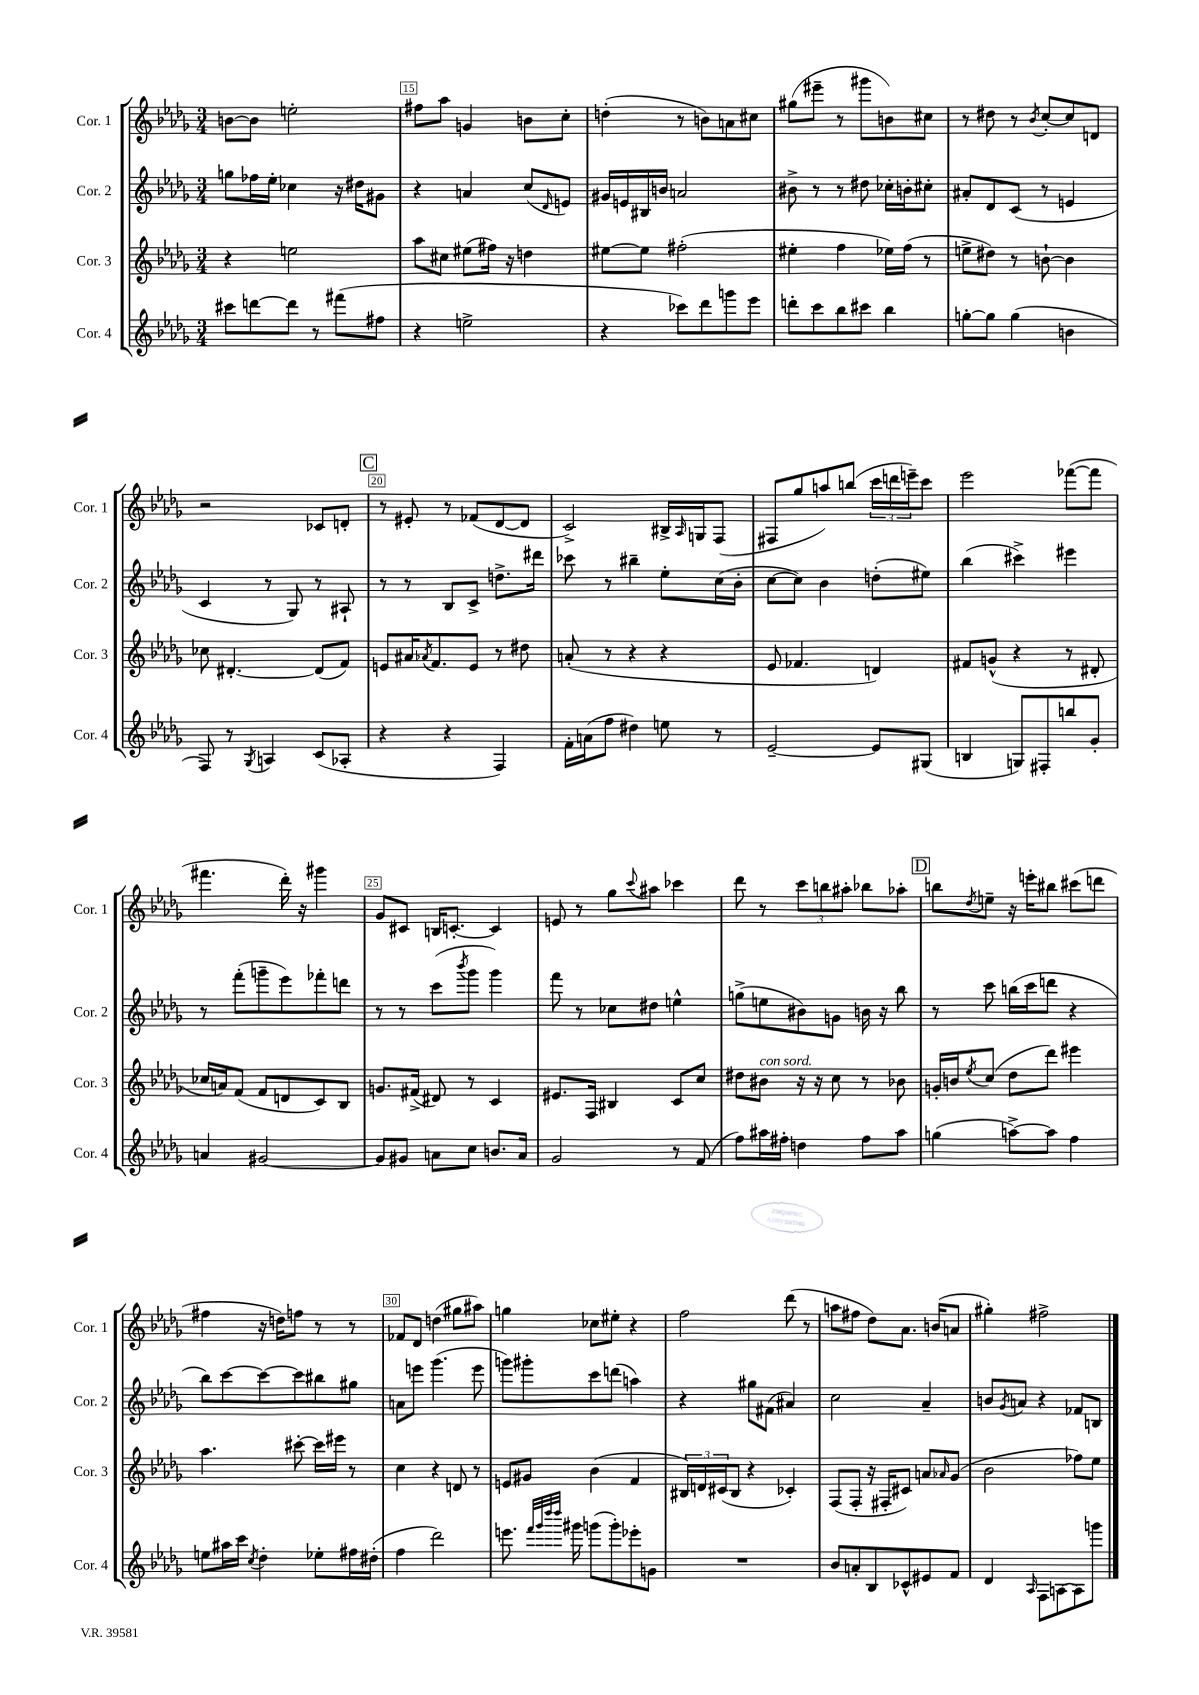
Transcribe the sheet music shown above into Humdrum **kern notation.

**kern	**kern	**kern	**kern
*staff4	*staff3	*staff2	*staff1
*clefG2	*clefG2	*clefG2	*clefG2
*k[b-e-a-d-g-]	*k[b-e-a-d-g-]	*k[b-e-a-d-g-]	*k[b-e-a-d-g-]
*M3/4	*M3/4	*M3/4	*M3/4
8ccc#	4r	8gg	[8b
[8ddd	.	16ff-	8b]
.	.	16ee-'	.
8ddd]	2ee	4cc-	2ee'
8r	.	.	.
(8fff#	.	16r	.
.	.	16dd#	.
8ff#	.	8g#	.
=	=	=	=
4r	8aa-	4r	8ff#
.	8cc#	.	8aa-
2ee^	(8ee#	4a	4g
.	16ff#)	.	.
.	16r	.	.
.	4dd	(8cc	8b
.	.	16qqd-	.
.	.	8e)	8cc'
=	=	=	=
4r	[8ee#	16g#	(4dd'
.	.	16e	.
.	8ee#]	16B#	.
.	.	16b	.
8ccc-)	(2ff#'	2a	8r
8ddd-	.	.	8b)
8ggg	.	.	8a
8eee-	.	.	8cc#
=	=	=	=
8ddd'	4ee#'	8b#^	(8gg#
8ccc	.	8r	8eee#~
8bb-	4ff	8r	8r
8ccc#	.	8dd#	8ggg#
4bb-	16ee-)	16cc-'	8b)
.	(16ff	16b'	.
.	8r	8cc#'	8cc#
=	=	=	=
[8gg'	8ee^	8a#'	8r
8gg]	8dd#)	8d-	8dd#
(4gg	8r	(8c	8r
.	.	.	8qb-
.	[8b`	8r	[8cc'
4b	4b]	4e	8cc]
.	.	.	8d
=	=	=	=
8F)	8cc-	4c	2r
8r	[4.d#'	.	.
8qG-	.	.	.
4A	.	8r	.
.	.	8G-)	.
(8c	(8d#]	8r	8c-
8A-'	8f)	8A#`	8d'
=	=	=	=
4r	8e	8r	8r
.	16a#	8r	8e#'
.	8qa-	.	.
.	8.f	.	.
4r	.	8B-	8r
.	8e	8c^	(8f-
4F)	8r	8.dd^	[8d-
.	8dd#	.	8d-]
.	.	16ddd#	.
=	=	=	=
16f'	(8a'	8ccc-	2c^)
(16a	.	.	.
8ff	8r	8r	.
4dd#)	4r	4bb#~	.
8ee	4r	8ee-'	16B#^
.	.	.	16qqA-
.	.	.	16G
8r	.	(16cc	(8F
.	.	16b-'	.
=	=	=	=
[2e-~	8e-	[8cc	8F#
.	4.f-	8cc])	8gg-
.	.	4b-	8aa)
.	.	.	(8bb
8e-]	4d)	(8dd'	24ccc
.	.	.	24ddd
.	.	.	24eee~)
(8G#	.	8ee#)	8ccc
=	=	=	=
4B	8f#	(4bb-	2eee-
.	(8g^^	.	.
8G)	4r	4ccc#^)	.
8F#'	.	.	.
8bb	8r	4eee#	([8fff-
8g-'	8d#'	.	8fff-]
=	=	=	=
4a	16cc-	8r	4.fff#
.	16a)	.	.
.	(8f	(8fff'	.
[2g#	8f	8ggg~	.
.	8d	8eee-)	16ddd-')
.	.	.	16r
.	8c)	8fff-'	4ggg#
.	8B-	8ddd	.
=	=	=	=
8g#]	8.g	8r	8g-
8g#	.	8r	8c#
.	(16f#^	.	.
8a	8d#)	(8ccc	16B
.	.	.	[8.c'
.	.	8qbbb-	.
8cc	8r	8ggg-	.
8.b	4c	4ggg-)	4c]
16a	.	.	.
=	=	=	=
2g-	8.e#	8fff	8e
.	.	8r	8r
.	16F	.	.
.	4B#	8cc-	8gg-
.	.	.	8qqccc
.	.	8dd#	8aa#
8r	8c	4ee^^	4ccc-
(8f	8cc	.	.
=	=	=	=
8ff)	8dd#	(8gg^	8ddd-
16aa#	8b#	8ee	8r
16ff#'	.	.	.
4dd	16r	8b#)	12ccc
.	16r	.	.
.	.	.	12bb
.	8cc	8g	.
.	.	.	12aa#'
8ff#	8r	16b	8bb-
.	.	16r	.
8aa#	8b-	8bb-	8aa-'
=	=	=	=
(4gg	16g'	8r	8bb
.	16b	.	.
.	8qee-	.	8qdd-
.	(8cc	8ccc	8ee~
[8aa^)	8dd-	(16bb	16r
.	.	16ccc	16eee'
8aa]	8ddd-)	8ddd	8bb#
4ff	4eee#	4r	(8ccc#
.	.	.	8ddd
=	=	=	=
8ee	4.aa-	8bb-)	4ff#
16aa#	.	[8ccc	.
16ccc	.	.	.
8qcc	.	.	.
4dd-'	.	8ccc_	16r
.	.	.	16dd)
.	[8ccc#'	8ccc]	8ff
8ee-'	16ccc#]	8bb#	8r
.	16eee#	.	.
16ff#	8r	8gg#	8r
(16dd#'	.	.	.
=	=	=	=
4ff	4cc	8a	8f-
.	.	8eee	8d-
2ddd-)	4r	(4.ggg-	(4dd
.	8d	.	8gg#
.	8r	8eee	8aa#)
=	=	=	=
8.eee	8e	8ggg)	4gg
.	8g#	8ggg#'	.
32qqfff	.	.	.
32qqggg-	.	.	.
32qqdddd-	.	.	.
32qqdddd-	.	.	.
16ggg#	.	.	.
(8ggg	(4b-	8ccc	8cc-
8ggg')	.	(8ddd	8ee#'
8eee-'	4f	4aa)	4r
8g	.	.	.
=	=	=	=
2.r	24B#)	4r	2ff
.	24d	.	.
.	(24c#	.	.
.	8B#	.	.
.	4r	8gg#	.
.	.	(8f#	.
.	4c-')	4a#)	(8ddd-
.	.	.	8r
=	=	=	=
8b-	(8F	2cc	8aa
8a'	8F'	.	8ff#
8B-	16r	.	8dd-)
.	16F#'	.	.
8c-^^	8c#)	.	8.a-
8e#	8a	4a-~	.
.	.	.	(16b
.	16qqa-	.	.
8f	(8g-	.	8a
=	=	=	=
4d-	2b-	8b	4gg#')
.	.	8qg-	.
.	.	8a	.
16qqA-	.	.	.
8F	.	4r	2ff#^
[8A	.	.	.
8A]	8ff-)	8f-	.
8ggg	8ee-	8B	.
==	==	==	==
*-	*-	*-	*-
